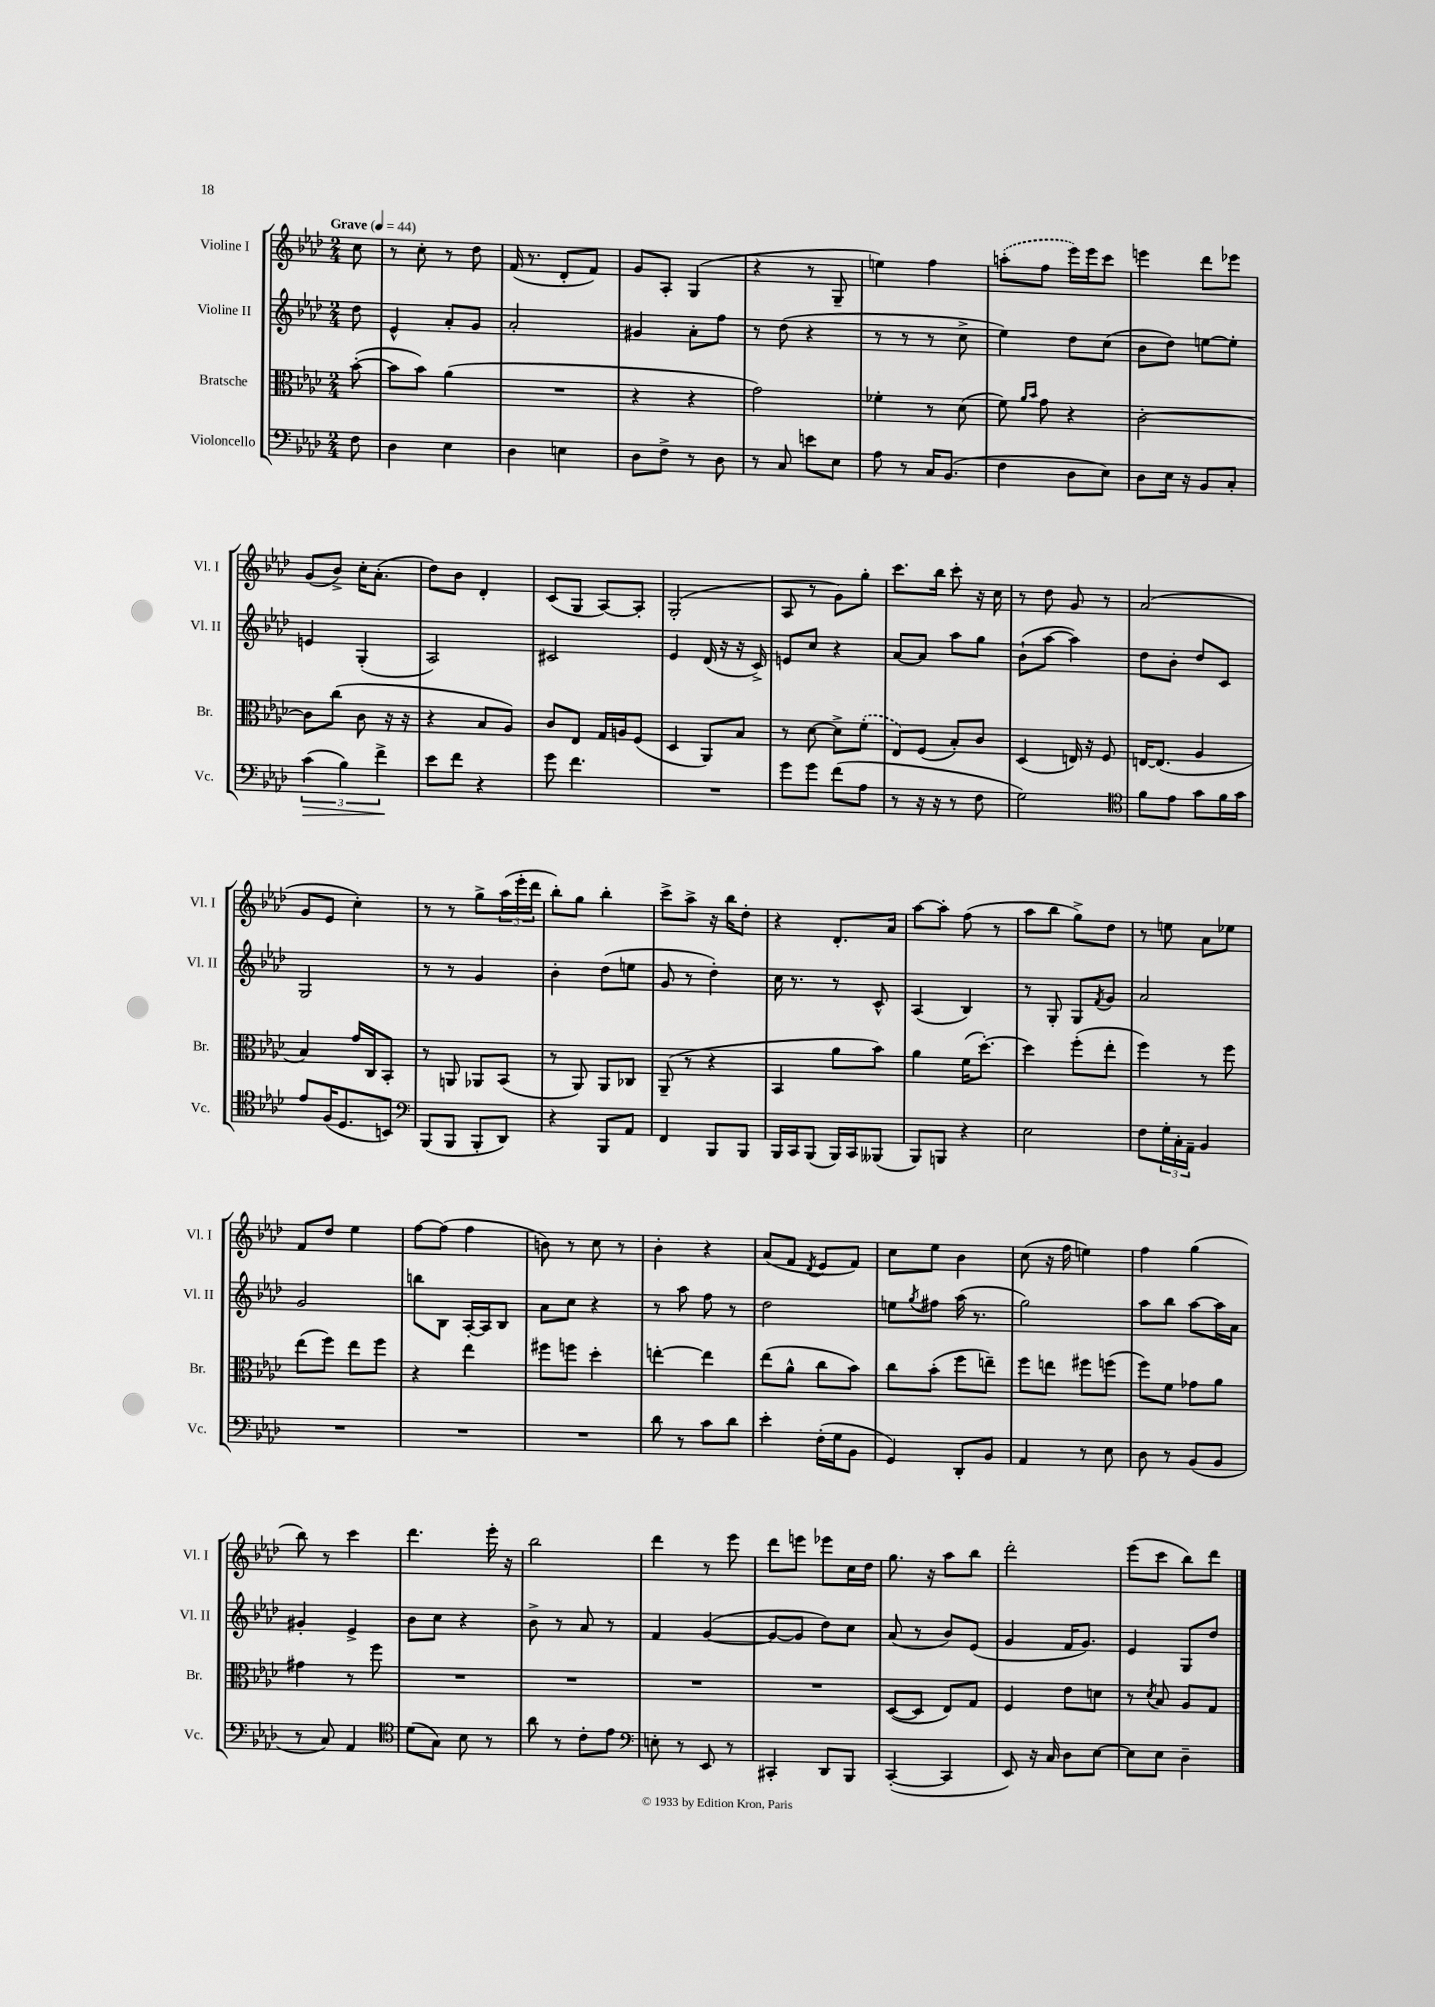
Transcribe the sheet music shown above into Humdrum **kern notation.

**kern	**dynam	**kern	**kern	**kern
*part4	*part4	*part3	*part2	*part1
*staff4	*staff4	*staff3	*staff2	*staff1
*I"Violoncello	*	*I"Bratsche	*I"Violine II	*I"Violine I
*I'Vc.	*	*I'Br.	*I'Vl. II	*I'Vl. I
*clefF4	*	*clefC3	*clefG2	*clefG2
*k[b-e-a-d-]	*	*k[b-e-a-d-]	*k[b-e-a-d-]	*k[b-e-a-d-]
*M2/4	*	*M2/4	*M2/4	*M2/4
*MM44	*	*MM44	*MM44	*MM44
=	=	=	=	=
!	!	!	!	!LO:TX:a:B:t=Grave
8F\	.	([8b-'\	8dd-\	8cc\
=1	=1	=1	=1	=1
4D-\	.	8b-\L]	4e-^^/	8r
.	.	8b-\J)	.	8cc'\
4E-\	.	(4a-\	8a-'/L	8r
.	.	.	8g/J	8dd-\
=2	=2	=2	=2	=2
4D-\	.	2r	2a-'/	(16f/
.	.	.	.	8.r
4En\	.	.	.	8d-'/L
.	.	.	.	8f/J)
=3	=3	=3	=3	=3
8D-\L	.	4r	4g#X/	8g/L
8F^\J	.	.	.	8A-'/J
8r	.	4r	8a-'\L	(4G/
8D-\	.	.	8ff\J	.
=4	=4	=4	=4	=4
8r	.	2g\)	8r	4r
8C/	.	.	(8dd-\	.
8en\L	.	.	4r	8r
8E-\J	.	.	.	8G~/
=5	=5	=5	=5	=5
8A-\	.	4f-X'\	8r	4een\)
8r	.	.	8r	.
16C/KL	.	8r	8r	4ff\
(8.BB-/J	.	.	.	.
.	.	(8d-\	8cc^\	.
=6	=6	=6	=6	=6
4F\	.	8f\)	4ee-\)	(8aan'\L
.	.	16qqa-/LL	.	.
.	.	16qqb-/JJ	.	.
.	.	8g\	.	8ff\J
8D-\L	.	4r	8dd-\L	16eee-\LL)
.	.	.	.	16eee-\J
8E-\J)	.	.	(8cc\J	8ccc\J
=7	=7	=7	=7	=7
8D-\L	.	[2c'\	8b-\L	4eeen\
16E-\Jk	.	.	8dd-\J)	.
16r	.	.	.	.
8BB-/L	.	.	[8een\L	8ddd-\L
8C'/J	.	.	8ee'\J]	8eee-X\J
!!LO:LB:g=z
=8	=8	=8	=8	=8
!	!LO:HP:b	!	!	!
(6c\	>	8c\L]	4en/	(8g/L
.	.	(8cc\J	.	8b-^/J)
6B-\)	.	.	.	.
.	.	8c\	(4G'/	16cc'\KL
.	.	.	.	(8.a-'\J
6f^\	.	.	.	.
.	.	16r	.	.
.	.	16r	.	.
.	]	.	.	.
=9	=9	=9	=9	=9
8e-\L	.	4r	2A-/)	8dd-\L)
8f\J	.	.	.	8b-\J
4r	.	8B-/L	.	4d-'/
.	.	8A-/J)	.	.
=10	=10	=10	=10	=10
8g\	.	8c/L	2c#X/	(8c/L
4.f\	.	8E-/J	.	8G/J
.	.	16G/LL	.	[8A-/L)
.	.	16An/J	.	.
.	.	(8F/J	.	8A-'/J]
=11	=11	=11	=11	=11
2r	.	4D-/	4e-/	(2G'/
.	.	8AA-/L)	(16d-/	.
.	.	.	16r	.
.	.	8B-/J	16r	.
.	.	.	16c^/)	.
=12	=12	=12	=12	=12
8g\L	.	8r	8en/L	8A-/
8g\J	.	[8d-\	8cc/J	8r
(8f\L	.	8d-^\L]	4r	8g\L)
8A-\J	.	(8f'\J	.	8gg'\J
=13	=13	=13	=13	=13
8r	.	8E-/L)	[8a-/L	8.ccc\L
16r	.	(8F/J	8a-/J]	.
16r	.	.	.	16bb-\Jk
8r	.	8B-'/L)	8aa-\L	8ccc'\
8F\	.	8c/J	8gg\J	16r
.	.	.	.	16cc\
=14	=14	=14	=14	=14
2G\)	.	(4D-/	(8b-`\L	8r
.	.	.	[8aa-\J	8dd-\
.	.	16En/)	4aa-\])	8g/
.	.	16r	.	.
.	.	8F/	.	8r
=15	=15	=15	=15	=15
*clefC4	*	*	*	*
8f\L	.	[16En/KL	8dd-\L	(2a-/
.	.	(8.E/J]	.	.
8e-\J	.	.	8b-'\J	.
8g\L	.	4A-/	8dd-/L	.
16f\L	.	.	8c/J	.
16g\JJ	.	.	.	.
!!LO:LB:g=z
=16	=16	=16	=16	=16
8e-/L	.	4B-/)	2G/	8g/L
(16F/K	.	.	.	8e-/J
8.D-/	.	.	.	.
.	.	16g/LL	.	4cc'\)
.	.	16C/J	.	.
8BBn/J)	.	8BB-'/J	.	.
=17	=17	=17	=17	=17
*clefF4	*	*	*	*
(8BBB-/L	.	8r	8r	8r
8BBB-/J	.	8AAn/	8r	8r
8BBB-'/L	.	8AA-X/L	4g/	8gg^\L
8DD-/J)	.	(8BB-/J	.	(24aa-\L
.	.	.	.	24eee-'\
.	.	.	.	24ddd-\JJ
=18	=18	=18	=18	=18
4r	.	8r	4b-'\	8bb-'\L)
.	.	8AA-/)	.	8gg\J
8BBB-/L	.	8AA-/L	(8dd-\L	4bb-'\
8AA-/J	.	8C-X/J	8een\J	.
=19	=19	=19	=19	=19
4FF/	.	(8AA-~/	8g/	8ccc^\L
.	.	8r	8r	8aa-^\J
8BBB-/L	.	4r	4dd-'\)	16r
.	.	.	.	16bb-\KL
8BBB-/J	.	.	.	8dd-'\J
=20	=20	=20	=20	=20
16BBB-/LL	.	4BB-/	16cc\	4r
16CC/J	.	.	8.r	.
(8BBB-/J	.	.	.	.
16BBB-/LL)	.	8a-\L	8r	8.d-'/L
16CC/J	.	.	.	.
(8BBB--X/J	.	8b-\J)	8c^^/	.
.	.	.	.	16a-/Jk
=21	=21	=21	=21	=21
8BBB-/L)	.	4a-\	(4A-/	[8aa-\L
8BBBn/J	.	.	.	8aa-'\J]
4r	.	(16f\KL	4B-/)	(8ff\
.	.	[8.dd-'\J)	.	.
.	.	.	.	8r
=22	=22	=22	=22	=22
2E-\	.	4dd-\]	8r	8aa-\L
.	.	.	8G'/	8bb-\J
.	.	(8ff'\L	8G/L	8gg^\L)
.	.	.	8qf/	.
.	.	8ee-'\J	8g/J	8dd-\J
=23	=23	=23	=23	=23
8F\L	.	4ff\)	2a-/	8r
24G'\L	.	.	.	8een\
24C'\	.	.	.	.
24AA-~\JJ	.	.	.	.
4BB-/	.	8r	.	8a-\L
.	.	8ff\	.	8ee-X\J
!!LO:LB:g=z
=24	=24	=24	=24	=24
2r	.	(8ee-\L	2g/	8f/L
.	.	8ff\J)	.	8dd-/J
.	.	8ee-\L	.	4ee-\
.	.	8ff\J	.	.
=25	=25	=25	=25	=25
2r	.	4r	8bbn\L	[8ff\L
.	.	.	8B-\J	(8ff\J]
.	.	4ee-\	[16A-'/LL	4ff\
.	.	.	16A-/J]	.
.	.	.	8B-/J	.
=26	=26	=26	=26	=26
2r	.	8ff#X\L	8a-\L	8bn\)
.	.	8ffn\J	8cc\J	8r
.	.	4dd-'\	4r	8cc\
.	.	.	.	8r
=27	=27	=27	=27	=27
8d-\	.	[4een'\	8r	4b-'\
8r	.	.	8aa-\	.
8c\L	.	4ee\]	8ff\	4r
8d-\J	.	.	8r	.
=28	=28	=28	=28	=28
4e-'\	.	(8ee-\L	2dd-\	(8a-/L
.	.	8a-^^\J	.	8f/J
.	.	.	.	8qd-/
(16F'\LL	.	8cc\L	.	8e-/L
16G\J	.	.	.	.
8BB-\J	.	8b-\J)	.	8f/J)
=29	=29	=29	=29	=29
4GG/)	.	8cc\L	8een\L	8cc\L
.	.	.	8qgg/	.
.	.	(8b-'\J	8ff#X\J	8ee-\J
8DD-'/L	.	8ff\L	(16aa-\	4b-\
.	.	.	8.r	.
8BB-/J	.	8een~\J)	.	.
=30	=30	=30	=30	=30
4AA-/	.	8ff\L	2gg\)	(8cc\
.	.	8een\J	.	16r
.	.	.	.	16ff\
8r	.	8ff#X\L	.	4een\)
8E-\	.	(8ffn\J	.	.
=31	=31	=31	=31	=31
8D-\	.	8ff\L)	8aa-\L	4ff\
8r	.	8f\J	8bb-\J	.
(8BB-/L	.	8g-X\L	[8aa-\L	(4gg\
8BB-/J	.	8a-\J	16aa-\L]	.
.	.	.	16a-\JJ	.
!!LO:LB:g=z
=32	=32	=32	=32	=32
8r	.	4g#X\	4g#X'/	8bb-\)
8C/)	.	.	.	8r
4AA-/	.	8r	4e-^/	4ccc\
.	.	8ff\	.	.
=33	=33	=33	=33	=33
*clefC4	*	*	*	*
(8d-\L	.	2r	8b-\L	4.ddd-\
8G\J)	.	.	8cc\J	.
8B-\	.	.	4r	.
8r	.	.	.	16eee-'\
.	.	.	.	16r
=34	=34	=34	=34	=34
8a-\	.	2r	8b-^\	2bb-\
8r	.	.	8r	.
8c'\L	.	.	8a-/	.
8e-\J	.	.	8r	.
=35	=35	=35	=35	=35
*clefF4	*	*	*	*
8En'\	.	2r	4f/	4ddd-\
8r	.	.	.	.
8EE-/	.	.	([4g/	8r
8r	.	.	.	8eee-\
=36	=36	=36	=36	=36
4CC#X'/	.	2r	8g/L_	8ddd-\L
.	.	.	8g/J]	8eeen\J
8DD-/L	.	.	8dd-\L)	8eee-X\L
8BBB-/J	.	.	8cc\J	16cc\L
.	.	.	.	16dd-\JJ
=37	=37	=37	=37	=37
([4CC'/	.	([8D-/L	(8a-/	8.gg\
.	.	8D-/J]	8r	.
.	.	.	.	16r
4CC/]	.	8E-/L)	8b-/L)	8aa-\L
.	.	8G/J	(8e-/J	8bb-\J
=38	=38	=38	=38	=38
8EE-/)	.	4F/	4g/	2ddd-'\
16r	.	.	.	.
16C/	.	.	.	.
8D-\L	.	8e-\L	16f/KL	.
.	.	.	8.g/J)	.
[8E-\J	.	8dn\J	.	.
=39	=39	=39	=39	=39
8E-\L]	.	8r	4e-/	(8eee-\L
.	.	8qd-/	.	.
8E-\J	.	8B-/	.	8ccc\J
4D-~\	.	8A-/L	8G/L	8bb-\L)
.	.	8G/J	8dd-/J	8ddd-\J
==	==	==	==	==
*-	*-	*-	*-	*-
